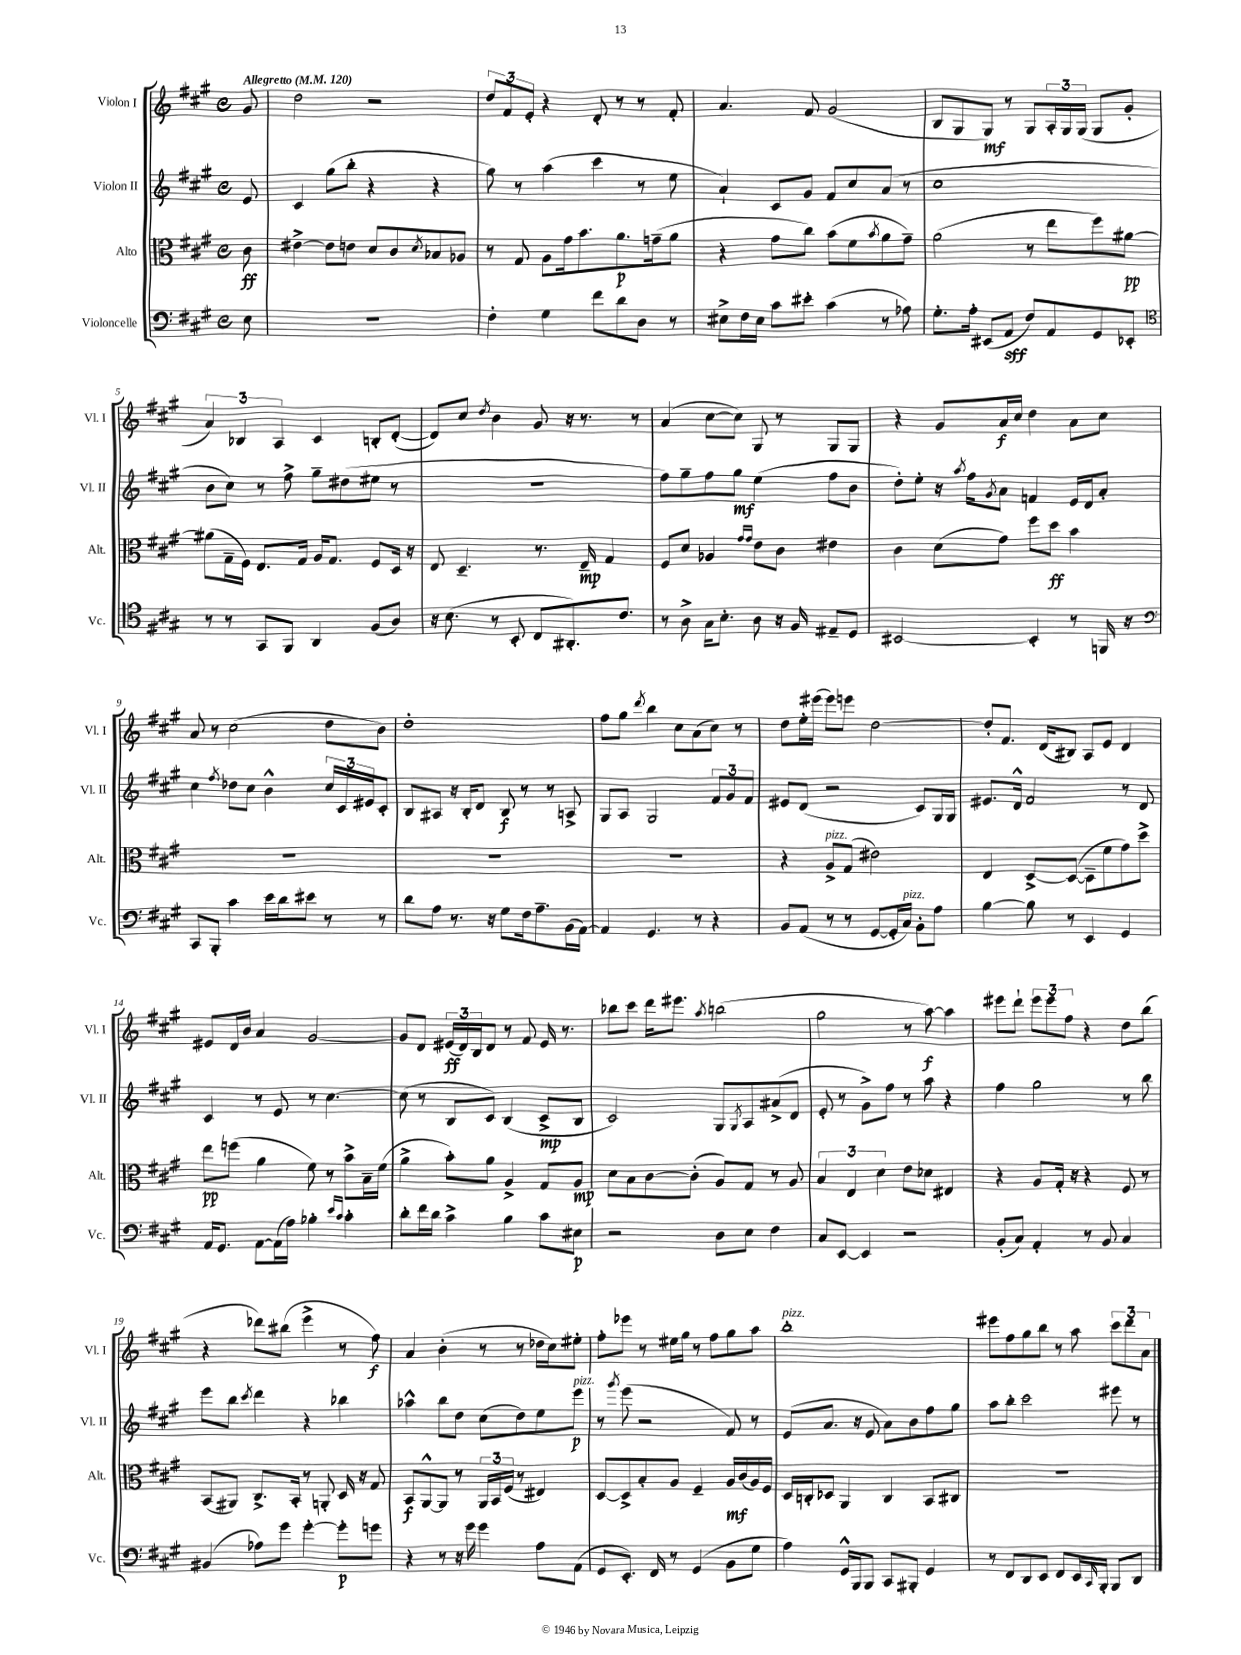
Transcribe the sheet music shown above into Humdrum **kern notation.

**kern	**kern	**kern	**kern
*staff4	*staff3	*staff2	*staff1
*clefF4	*clefC3	*clefG2	*clefG2
*k[f#c#g#]	*k[f#c#g#]	*k[f#c#g#]	*k[f#c#g#]
*M4/4	*M4/4	*M4/4	*M4/4
*met(c)	*met(c)	*met(c)	*met(c)
*MM120	*MM120	*MM120	*MM120
8E	8c#	8e	8g#
=	=	=	=
1r	[4e#^	4c#	2dd
.	8e#]	(8gg#	.
.	8e	8bb'	.
.	8d	4r	2r
.	8c#	.	.
.	8qd	.	.
.	8B-	4r	.
.	8A-	.	.
=	=	=	=
4F#'	8r	8gg#)	12dd
.	.	.	12f#
.	8G#	8r	.
.	.	.	12e'
4G#	8A	(4aa	4r
.	16g#	.	.
.	8.b	.	.
8f#	.	4ccc#	8d'
8d	8.a	.	8r
8D	.	8r	8r
.	(16g~	.	.
8r	8a	8ee	8f#'
=	=	=	=
8E#^	4r	4a`)	4.a
16F#	.	.	.
16E#	.	.	.
8c#	8g#	8c#	.
8e#'	8cc#)	8g#	8f#
(4c#	(8b	8f#	(2g#
.	8f#	8cc#	.
.	8qb	.	.
8r	8a	(8a	.
8A-)	8g#~)	8r	.
=	=	=	=
8.G#'	(2a	1cc#	8B
.	.	.	8G#
16A'	.	.	.
(8EE#	.	.	8G#)
8AA	.	.	8r
8F#)	8r	.	8G#
8AA	8ee	.	24A'
.	.	.	24G#
.	.	.	(24G#
8GG#	8ff#)	.	8G#
8EE-'	[8a#	.	8g#'
=	=	=	=
*clefC4	*	*	*
8r	(8a#]	8b	6a)
8r	16G#~	8cc#)	.
.	.	.	6B-
.	16F#)	.	.
8GG#	8.E	8r	.
.	.	.	6A
8FF#	.	8ff#^	.
.	16G#	.	.
4AA	16A	8gg#~	4c#
.	8.G#	.	.
.	.	(8dd#	.
(8F#	8F#	8ee#	8B'
8A)	16D	8r	([8d'
.	16r	.	.
=	=	=	=
16r	8E	1r	8d])
(8.B	.	.	.
.	4.D~	.	8cc#
.	.	.	8qdd
8r	.	.	4b
8BB'	.	.	.
8C#	8.r	.	8g#
8.AA#')	.	.	16r
.	16E~	.	8.r
.	4G#	.	.
8.c#	.	.	.
.	.	.	8r
=	=	=	=
8r	8F#	8ff#)	(4a
8A^	8d	8gg#~	.
16G#	4A-	8ff#	[8cc#
8.B'	.	.	.
.	.	8gg#	8cc#])
.	16qqg#	.	.
.	16qqg#	.	.
8A	8e	(4ee	8G#
16r	8c#	.	8r
16F#	.	.	.
8E#~	4e#	8ff#	8G#
8D	.	8b	8G#
=	=	=	=
[2BB#	4c#	8dd')	4r
.	.	8ee'	.
.	(8d	16r	8g#
.	.	8qaa	.
.	.	16ff#	.
.	.	8qg#	.
.	8g#)	8a	16a
.	.	.	16cc#
4BB#']	8ff#	4f	4dd
.	8dd	.	.
8r	4b	16e	8a
.	.	16d	.
16FF	.	8a'	8cc#
16r	.	.	.
=	=	=	=
*clefF4	*	*	*
8CC#	1r	4cc#	8a
8BBB'	.	.	8r
.	.	8qff#	.
4c#	.	8dd-	(2cc#
.	.	8cc#	.
16e	.	4b^^	.
16d	.	.	.
8e#	.	.	.
8r	.	24cc#	8dd
.	.	24c#	.
.	.	24e#	.
8r	.	8c#'	8b)
=	=	=	=
8d	1r	8B	1dd'
8A	.	8A#	.
8.r	.	16r	.
.	.	16B'	.
.	.	8d	.
16r	.	.	.
8G#	.	8B	.
16F#	.	8r	.
8.A~	.	.	.
.	.	8r	.
(16BB	.	8A^	.
[16AA)	.	.	.
=	=	=	=
4AA]	1r	8G#	8ff#
.	.	8A	8gg#
.	.	.	8qddd
4.GG#	.	2G#	4bb
.	.	.	8cc#
8r	.	.	(8a
4r	.	12f#	8cc#)
.	.	12g#	.
.	.	.	8r
.	.	12f#	.
=	=	=	=
8BB	4r	8e#	8dd
(8AA	.	(8d	16ee'
.	.	.	(16eee#
8r	8A^	2r	8eee#)
8r	(8G#	.	8eee
[8GG#	2e#)	.	[2dd
16GG#']	.	.	.
16C#)	.	.	.
8BB'	.	8c#)	.
8A	.	16G#	.
.	.	16G#	.
=	=	=	=
[4B	4E	8.e#	8dd']
.	.	.	8.f#
.	.	16d^^	.
8B]	[8D^	2f#	.
.	.	.	(16d
8r	(8D_	.	8B#)
4EE	8D~]	.	8A
.	8f#	.	8e
4GG#	8g#)	8r	4d
.	8dd^	8d	.
=	=	=	=
16AA	8ee	4c#	8e#
8.GG#	.	.	.
.	(8ff	.	16d
.	.	.	16b
[8AA	4a	8r	4a
(16AA]	.	8e	.
16A)	.	.	.
4B-'	8f#)	8r	[2g#
.	8r	[4.cc#	.
16qqe	.	.	.
16qqc#	.	.	.
4c#'	8b^	.	.
.	16B~	.	.
.	(16f#	.	.
=	=	=	=
8d'	4a^	(8cc#]	8g#]
16f#	.	8r	8d
16d	.	.	.
4c#^	8b')	8B	(24e#
.	.	.	24d)
.	.	.	24B
.	8a	8c#)	8d
4B	4A^	(4B	8r
.	.	.	8f#
8c#	8G#	8c#^	16e#
.	.	.	8.r
8E#	8A	8B	.
=	=	=	=
2r	8d	2c#)	8bb-
.	8B	.	8ccc#
.	[8c#	.	16ddd
.	.	.	8.eee#
.	(8c#']	.	.
.	.	.	8qaa
8D	8A)	8G#	(2bb
.	.	8qG#	.
8E	8G#	8A	.
4F#	8r	(8a#^	.
.	8A	8d	.
=	=	=	=
8C#	6B	8e'	2gg#
[8EE	.	8r	.
.	6E	.	.
4EE]	.	8g#^)	.
.	6d	.	.
.	.	8ff#	.
2r	8e	8r	8r
.	8d-	8aa	[8aa)
.	4E#	4r	4aa]
=	=	=	=
(8BB'	4r	4ff#	8eee#
8C#)	.	.	8ddd`
4AA'	8A	2gg#	12eee#
.	.	.	12eee#
.	16G#'	.	.
.	.	.	12ff#
.	16r	.	.
8r	4r	.	4r
8BB	.	.	.
4C#	8F#	8r	8dd
.	8r	8bb	(8bb
=	=	=	=
(4BB#	(8BB	8eee	4r
.	8AA#)	8bb	.
.	.	8qccc#	.
8A-)	8.C#^	4ddd	8ddd-)
8g#	.	.	(8bb#
.	16BB'	.	.
[4g#'	8r	4r	4eee^
.	8AA'	.	.
8g#']	16D	4bb-	8r
.	16r	.	.
8g	8G#	.	8ff#)
=	=	=	=
4r	8BB	4aa-^^	4a
.	[8AA^^	.	.
8r	8AA]	8bb	(4b'
16r	8r	8dd	.
16g#	.	.	.
4g#	24AA	(8cc#	8r
.	24BB	.	.
.	(24F#	.	.
.	8r	8dd)	8r
8A	4E#)	8ee	16dd-
.	.	.	16cc#)
(8AA	.	8eee	8ee#'
=	=	=	=
8GG#	[8D	8r	8ff#'
.	.	8qggg#	.
8.EE')	8D^]	(8eee	8eee-
.	8B'	2r	8r
16FF#	.	.	.
8r	8A	.	16ee#
.	.	.	16gg#
(4GG#	4F#~	.	8r
.	.	.	8ff#
8BB	16A	8f#)	8gg#
.	(16c#	.	.
8G#	16A)	8r	8aa
.	16F#	.	.
=	=	=	=
4A)	16D	(8e	1bb'
.	16C'	.	.
.	8D-	8.a	.
16GG#^^	4AA	.	.
16BBB	.	16r	.
8BBB	.	8e	.
8CC#	4C	8a)	.
8BBB#'	.	8b	.
4GG#	8BB	8ff#	.
.	8C#	8gg#	.
=	=	=	=
8r	1r	8aa	8eee#
8FF#	.	8bb'	8ff#
8DD	.	2ccc#	8gg#
8EE	.	.	8bb
8FF#	.	.	8r
16EE	.	.	8aa
16qqCC#	.	.	.
16BBB'	.	.	.
8BBB	.	8eee#	12ccc#
.	.	.	12ddd
8DD	.	8r	.
.	.	.	12a
==	==	==	==
*-	*-	*-	*-
